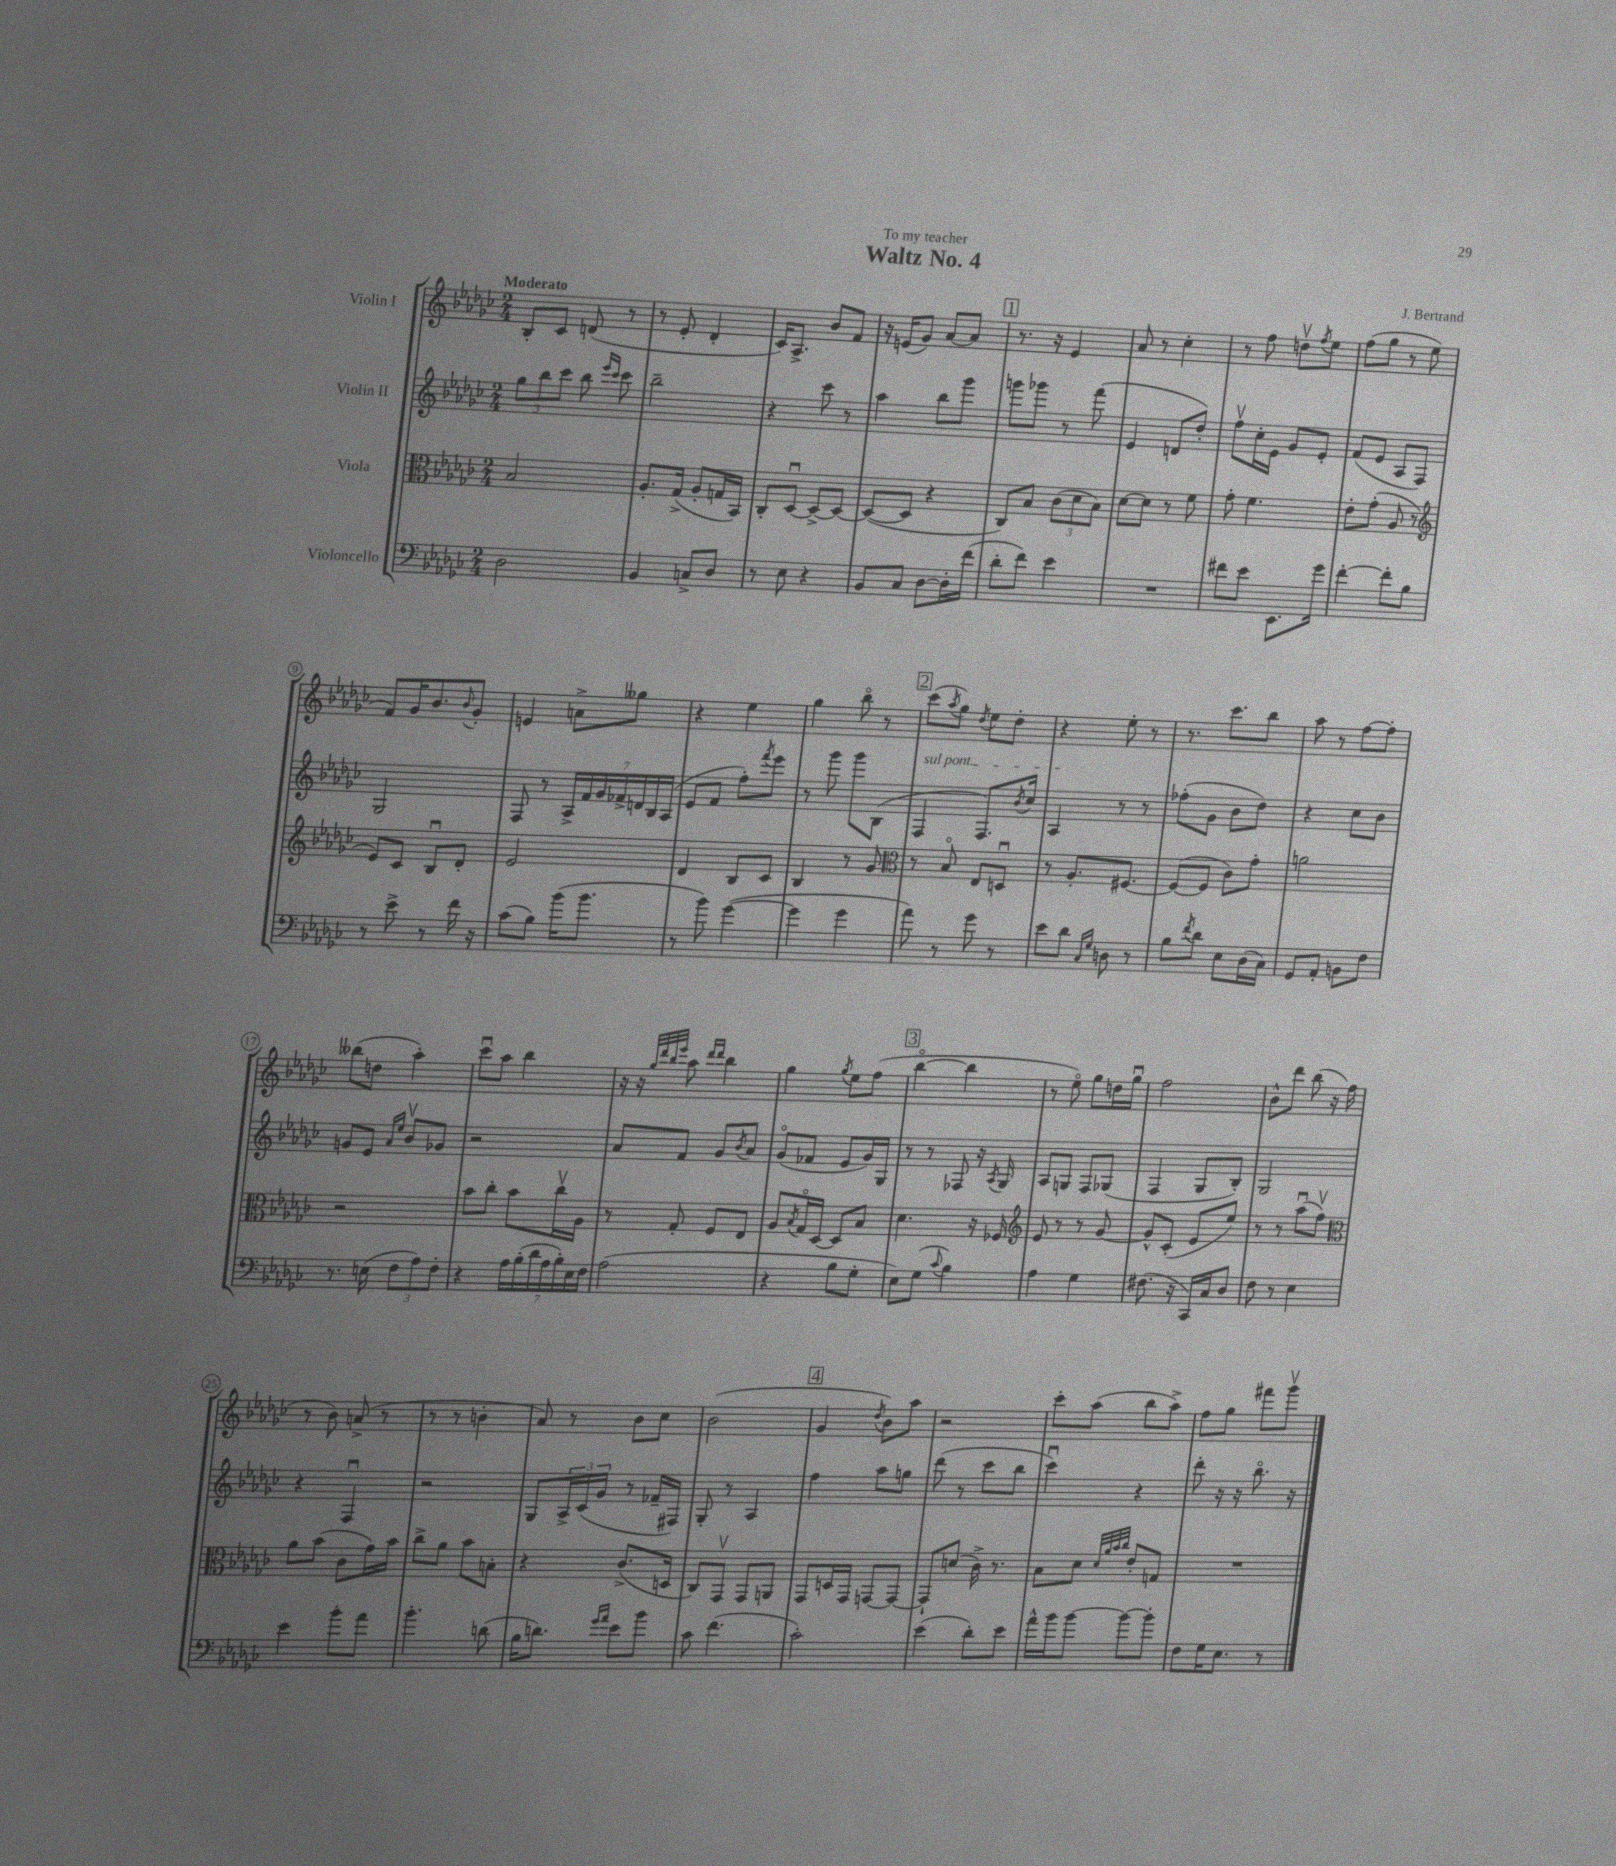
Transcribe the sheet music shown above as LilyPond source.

\header { title = "Waltz No. 4" composer = "J. Bertrand" dedication = "To my teacher" }
<<
\new StaffGroup <<
\new Staff = "s0" \with { instrumentName = "Violin I" } {
    \clef treble \key ges \major \numericTimeSignature \time 2/4 \tempo "Moderato"
    bes8-. ces'8 d'8( r8 |
    r8 ees'8-. des'4-. |
    ces'16) aes8.-> bes'8 f'8 |
    r16 e'16( ges'8) aes'8~ aes'8 |
    \mark \markup { \box "1" } r8. r16 ees'4 |
    aes'8 r8 ces''4-. |
    r8 f''8 d''8\upbow \acciaccatura { f''8 } ees''8 |
    f''8( ges''8 r8 ees''8 |
    f'8) ges'16 bes'8. \appoggiatura { bes'8 } ges'8-. |
    e'4 a'8-> geses''8 |
    r4 ees''4 |
    ges''4 bes''8\flageolet r8 |
    \mark \markup { \box "2" } ces'''8( \acciaccatura { aes''8 } ges''8) \acciaccatura { des''8 } ees''8 des''8-. |
    r4 ees''8-. r8 |
    r8. ces'''8. bes''8 |
    aes''8 r8 f''8~ f''8-. |
    beses''8( d''8 aes''4-.) |
    ces'''8\downbow aes''8 bes''4 |
    r16 r16 \grace { ges''32 des'''32 bes''32 ees'''32 } aes''8 \grace { des'''16 des'''16 } bes''4 |
    ges''4 \acciaccatura { ges''8 } ees''8 f''8( |
    \mark \markup { \box "3" } bes''4~\flageolet bes''4 |
    r8 ees''8\flageolet) ges''8 d''16 ges''16\downbow |
    f''2 |
    bes'8-^ des'''8 bes''8( r16 f''16 |
    r8 bes'8) a'8->( r8 |
    r8 r8 b'4-. |
    aes'8) r8 bes'8 ces''8 |
    bes'2( |
    \mark \markup { \box "4" } ges'4 \acciaccatura { des''8 } bes'8) aes''8 |
    r2 |
    ces'''8-. aes''8( bes''8 aes''8->) |
    f''8 ges''8 fis'''8 ges'''8\upbow \bar "|." |
}
\new Staff = "s1" \with { instrumentName = "Violin II" } {
    \clef treble \key ges \major \numericTimeSignature \time 2/4
    \tuplet 3/2 { ges''8 bes''8 ces'''8 } bes''8 \grace { ees'''16 ces'''16 } ces'''8 |
    bes''2-- |
    r4 ces'''8 r8 |
    aes''4 bes''8 ges'''8 |
    \mark \markup { \box "1" } g'''8 ges'''8 r8 f'''8( |
    ees'4 d'8 des''8-.) |
    f''8\upbow ces''16-. ees'16 ges'8 ees'8-. |
    f'8( ees'8 aes8 f8) |
    ges2 |
    f8 r8 \tuplet 7/4 { aes16-> f'16 ges'16 fes'16-> d'16 bes16 aes16( } |
    ees'8 f'8 f''8-.) \acciaccatura { f'''8 } ees'''8 |
    r8 ges'''8 ges'''8 bes8( |
    \mark \markup { \box "2" } \once \override TextSpanner.bound-details.left.text = \markup { \italic "sul pont." } f4\startTextSpan f8.) \acciaccatura { bes'8 } ces''16 |
    aes4\stopTextSpan r8 r8 |
    fes''8-.( ges'8 bes'8 des''8) |
    r4 ces''8 bes'8 |
    g'8 ees'8 \grace { aes'16 ees''16 } bes'8\upbow ges'8 |
    r2 |
    aes'8 f'8 ges'8 \acciaccatura { bes'8 } aes'8 |
    ges'8\flageolet( fes'8 ees'8 ges'16) ges16 |
    \mark \markup { \box "3" } r8 r8 fes8 r16 \acciaccatura { aes8 } ges16 |
    aes8 g8 f8 ges8( |
    f4 ges8 bes8-.) |
    ges2 |
    r4 f4\downbow |
    r2 |
    ges8 \tuplet 3/2 { aes16-> ces'16( ges'16 } r8 fes'16-- fis16) |
    ges8-. r8 aes4 |
    \mark \markup { \box "4" } f''4 aes''8 g''8 |
    des'''8( r8 ces'''8 bes''8 |
    ces'''4\downbow) r4 |
    des'''8-. r16 r16 bes''8.\flageolet r16 \bar "|." |
}
\new Staff = "s2" \with { instrumentName = "Viola" } {
    \clef alto \key ges \major \numericTimeSignature \time 2/4
    bes2 |
    aes8.-. ges16->( aes8-. g16 bes,16) |
    ces8-. des8~\downbow des8~-> des8~ |
    des8~( des8 r4 |
    \mark \markup { \box "1" } ces8) bes8 \tuplet 3/2 { ces'8( des'8 bes8) } |
    des'8~ des'8 r8 f'8 |
    ges'8-. f'4. |
    ees'8-. ges'8-.( aes8 r8 |
    \clef treble ees'8) ces'8 bes8\downbow des'8-. |
    ees'2 |
    des'4 bes8 ces'8 |
    bes4 r8 ges'8 |
    \mark \markup { \box "2" } \clef alto r8 bes8\flageolet ees8 d8\downbow |
    r8 aes8.-. fis8.~ |
    fis8~( fis8 ces'8) ges'8-. |
    a'2 |
    r2 |
    bes'8 ces''8-. bes'8 ces''16\upbow aes16 |
    r8 ges8-. f8 ees8 |
    aes8 \acciaccatura { bes8 } ges16\flageolet des16~ des8 bes8 |
    \mark \markup { \box "3" } des'4. r16 fes16 |
    \clef treble ees'8 r8 r8 ges'8~ |
    ges'8-^ ces'8-.( ees'8 ees''8) |
    r8 r8 aes''8\downbow( f''8\upbow) |
    \clef alto aes'8 bes'8( ces'8 ges'16) bes'16 |
    ces''8-> aes'8 bes'8 b8-. |
    r4 ces'8.->( d16 |
    ces8) ges,8\upbow ges,8 a,8 |
    \mark \markup { \box "4" } ges,8 d16 ges,16 g,8~ g,8~ |
    g,8-! d'8( ces'16->) r8. |
    bes8 des'8 \grace { des'32 aes'32 bes'32 ces''32 } ees'8-. g8 |
    R2 \bar "|." |
}
\new Staff = "s3" \with { instrumentName = "Violoncello" } {
    \clef bass \key ges \major \numericTimeSignature \time 2/4
    des2 |
    bes,4 c8-> des8 |
    r8 ees8 r4 |
    bes,8 ces8 des8~ des16-. f'16( |
    \mark \markup { \box "1" } des'8-. f'8) ees'4 |
    R2 |
    fis'8 ees'8 ees,8. ges'16 |
    f'4~-. f'8-. bes8 |
    r8 ees'8-> r8 f'16 r16 |
    ces'8( bes8) bes'16( bes'8. |
    r8 bes'8) ges'4~( |
    ges'4 ges'4 |
    \mark \markup { \box "2" } aes'8) r8 ges'8 r8 |
    ees'8 des'8 \grace { ces16 ges16 } d8 r8 |
    bes8 \acciaccatura { f'8 } des'8 ees8 des16( ces16) |
    ges,8 aes,8-. b,8 f8 |
    r8. e16( \tuplet 3/2 { f8 aes8) f8-. } |
    r4 \tuplet 7/4 { aes16 bes16-.( des'16 aes16 bes16-.) ees16 f16 } |
    aes2( |
    r4 bes8 ges8-. |
    \mark \markup { \box "3" } ees8) ges8( \appoggiatura { ces'8 } bes4) |
    aes4 ges4 |
    fis8.( r16 ces,16) ces16 des8 |
    f8 r8 ees4 |
    ees'4 bes'8-. aes'8 |
    bes'4.-. d'8( |
    bes16 d'8.) \grace { ges'16 aes'16 } ees'8 bes'8 |
    ces'8 f'4.( |
    \mark \markup { \box "4" } ces'2-.) |
    ees'4( des'8-.) ees'8 |
    aes'16-^ bes'16 bes'8~ bes'8~ bes'8-. |
    f8 ges16 ees8. r8 \bar "|." |
}
>>
>>
\layout { \context { \Score \override BarNumber.stencil = #(make-stencil-circler 0.1 0.3 ly:text-interface::print) } }
